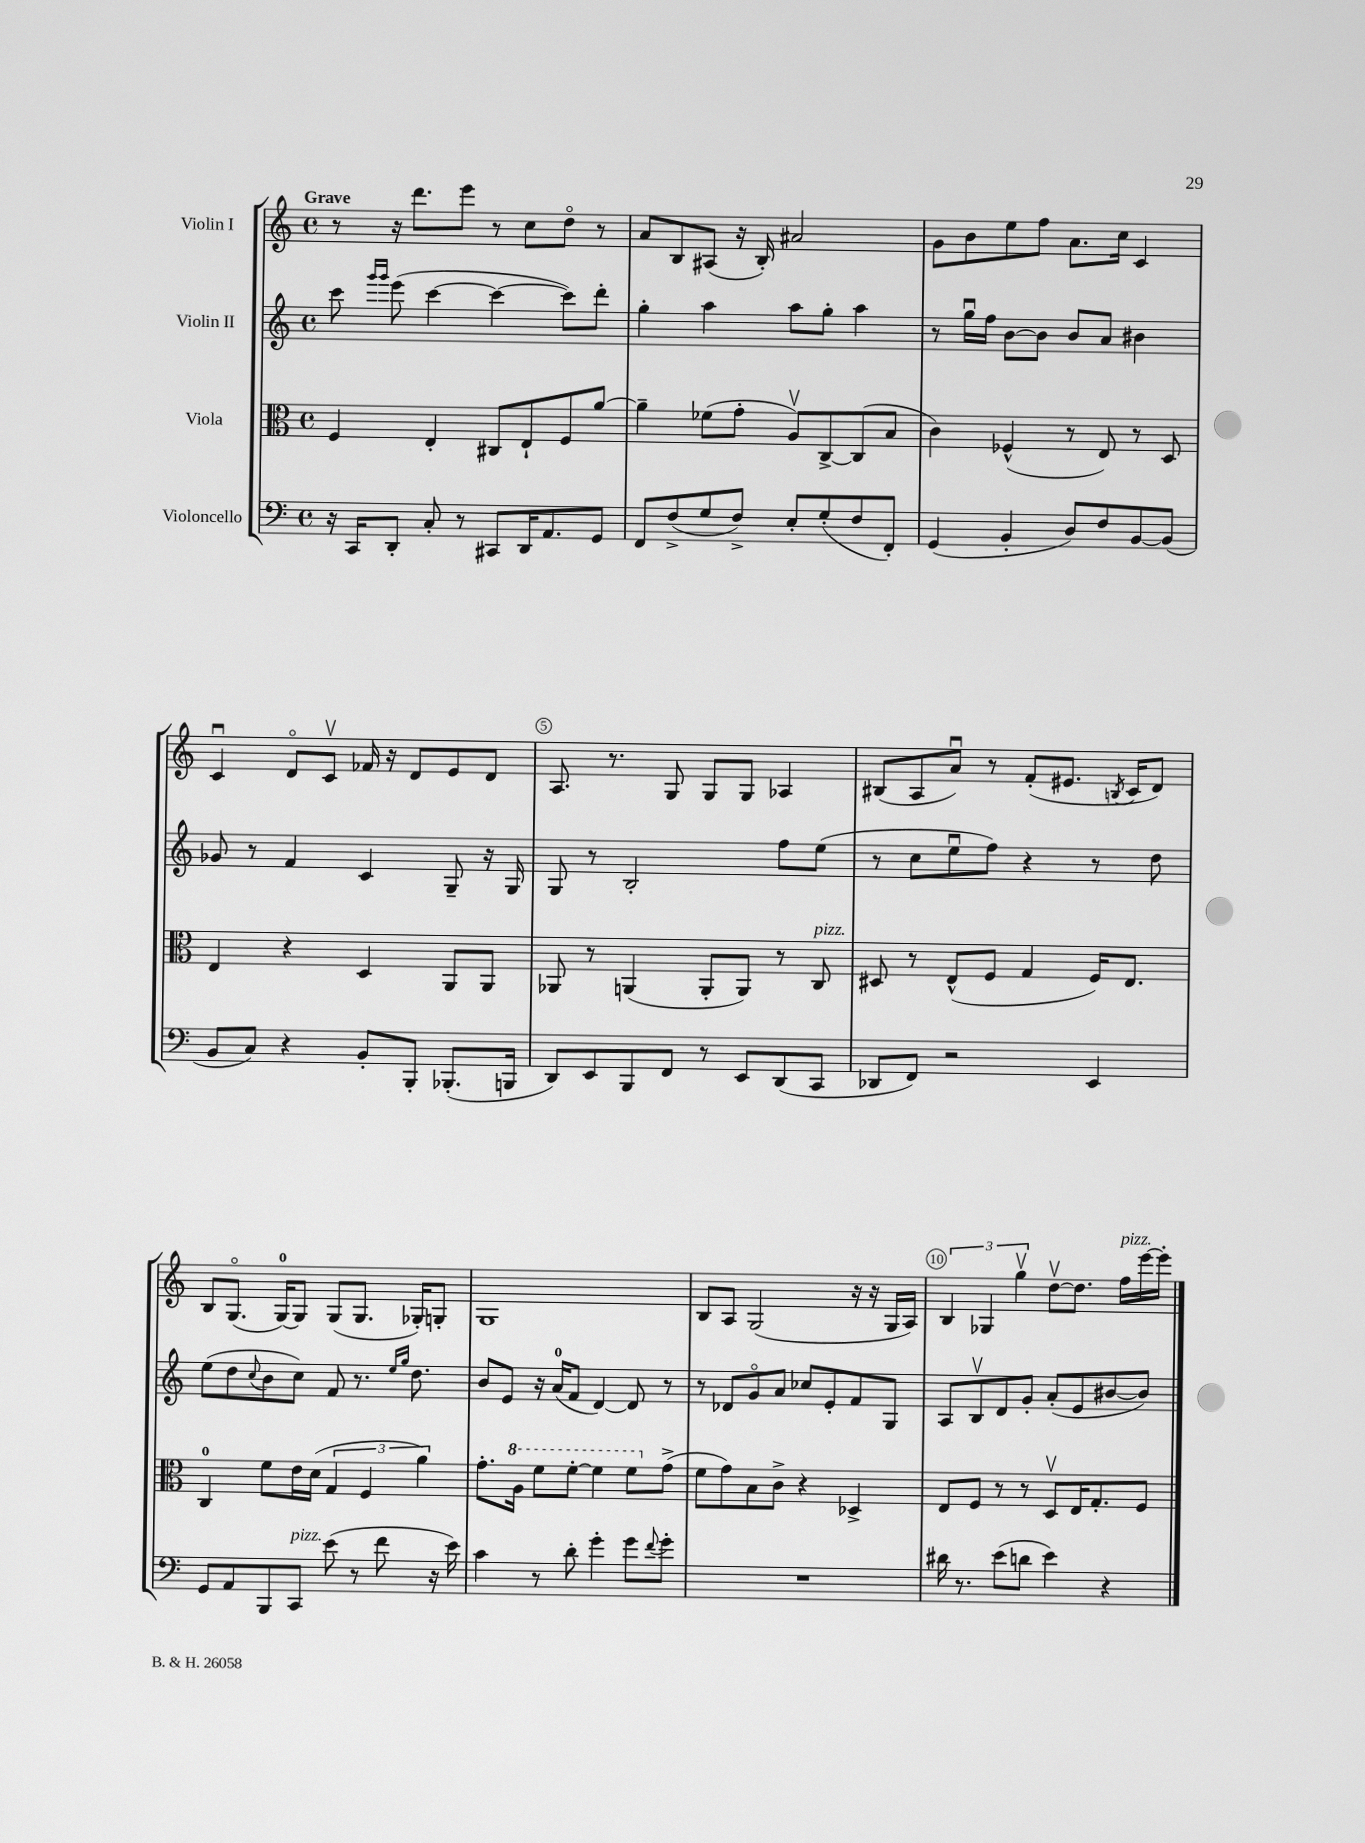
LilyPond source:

<<
\new StaffGroup <<
\new Staff = "s0" \with { instrumentName = "Violin I" } {
    \clef treble \key c \major \defaultTimeSignature \time 4/4 \tempo "Grave"
    r8 r16 d'''8. e'''8 r8 c''8 d''8\flageolet r8 |
    a'8 b8 ais8( r16 b16-.) ais'2 |
    g'8 b'8 e''8 f''8 a'8. c''16 c'4 |
    c'4\downbow d'8\flageolet c'8\upbow fes'16 r16 d'8 e'8 d'8 |
    a8. r8. g8 g8 g8 aes4 |
    bis8( a8 a'8\downbow) r8 f'8-.( eis'8. \acciaccatura { b8 } c'16 d'8) |
    b8 g8.\flageolet( g16-0~) g8 g8( g8. ges16-.) g8-. |
    g1 |
    b8 a8 g2( r16 r16 g16 a16) |
    \tuplet 3/2 { b4 ges4 g''4\upbow } d''8~\upbow d''8. f''16^\markup { \italic "pizz." } e'''16~ e'''16-. \bar "|." |
}
\new Staff = "s1" \with { instrumentName = "Violin II" } {
    \clef treble \key c \major \defaultTimeSignature \time 4/4
    c'''8 \grace { g'''16 g'''16 } e'''8( c'''4~ c'''4~ c'''8) d'''8-. |
    g''4-. a''4 a''8 g''8-. a''4 |
    r8 g''16\downbow f''16 b'8~ b'8 b'8 a'8 bis'4 |
    ges'8 r8 f'4 c'4 g8-- r16 g16 |
    g8 r8 b2-. f''8 e''8( |
    r8 c''8 e''8\downbow f''8) r4 r8 d''8 |
    e''8( d''8 \appoggiatura { c''8 } b'8 c''8) f'8 r8. \grace { e''16 g''16 } d''8. |
    b'8 e'8 r16 a'16-0( f'8 d'4~) d'8 r8 |
    r8 des'8 g'8\flageolet a'8 ces''8 e'8-. f'8 g8 |
    a8 b8\upbow d'8 g'8-. a'8-.( e'8 bis'8~ bis'8) \bar "|." |
}
\new Staff = "s2" \with { instrumentName = "Viola" } {
    \clef alto \key c \major \defaultTimeSignature \time 4/4
    f4 e4-. cis8 e8-! f8 a'8~ |
    a'4-- fes'8( g'8-. a8\upbow) c8~-> c8( b8 |
    c'4) fes4-^( r8 e8) r8 d8 |
    e4 r4 d4 a,8 a,8 |
    aes,8 r8 a,4( a,8-. a,8) r8 c8^\markup { \italic "pizz." } |
    dis8 r8 e8-^( f8 g4 f16) e8. |
    c4-0 f'8 e'16 d'16( \tuplet 3/2 { g4 f4 a'4) } |
    g'8.-. \ottava #1 a'16 f''8 f''8~-. f''4 f''8 \ottava #0 g'8->( |
    f'8 g'8) b8 c'8-> r4 des4-> |
    e8 f8 r8 r8 d8\upbow e16 g8.-. f8 \bar "|." |
}
\new Staff = "s3" \with { instrumentName = "Violoncello" } {
    \clef bass \key c \major \defaultTimeSignature \time 4/4
    r16 c,16 d,8-. c8-. r8 cis,8 d,16 a,8. g,8 |
    f,8 f8->( g8 f8->) e8-. g8-.( f8 f,8-.) |
    g,4( b,4-. d8) f8 b,8~ b,8( |
    b,8 c8) r4 b,8-. b,,8-. bes,,8.-.( b,,16 |
    d,8) e,8 b,,8 f,8 r8 e,8 d,8( c,8 |
    des,8 f,8) r2 e,4 |
    g,8 a,8 b,,8 c,8^\markup { \italic "pizz." } e'8( r8 f'8 r16 e'16) |
    c'4 r8 d'8-. g'4-. g'8 \appoggiatura { f'8 } g'8-. |
    R1 |
    dis'16 r8. e'8( d'8 e'4) r4 \bar "|." |
}
>>
>>
\layout { \context { \Score \override BarNumber.break-visibility = ##(#f #t #t) barNumberVisibility = #(every-nth-bar-number-visible 5) \override BarNumber.stencil = #(make-stencil-circler 0.1 0.3 ly:text-interface::print) } }
